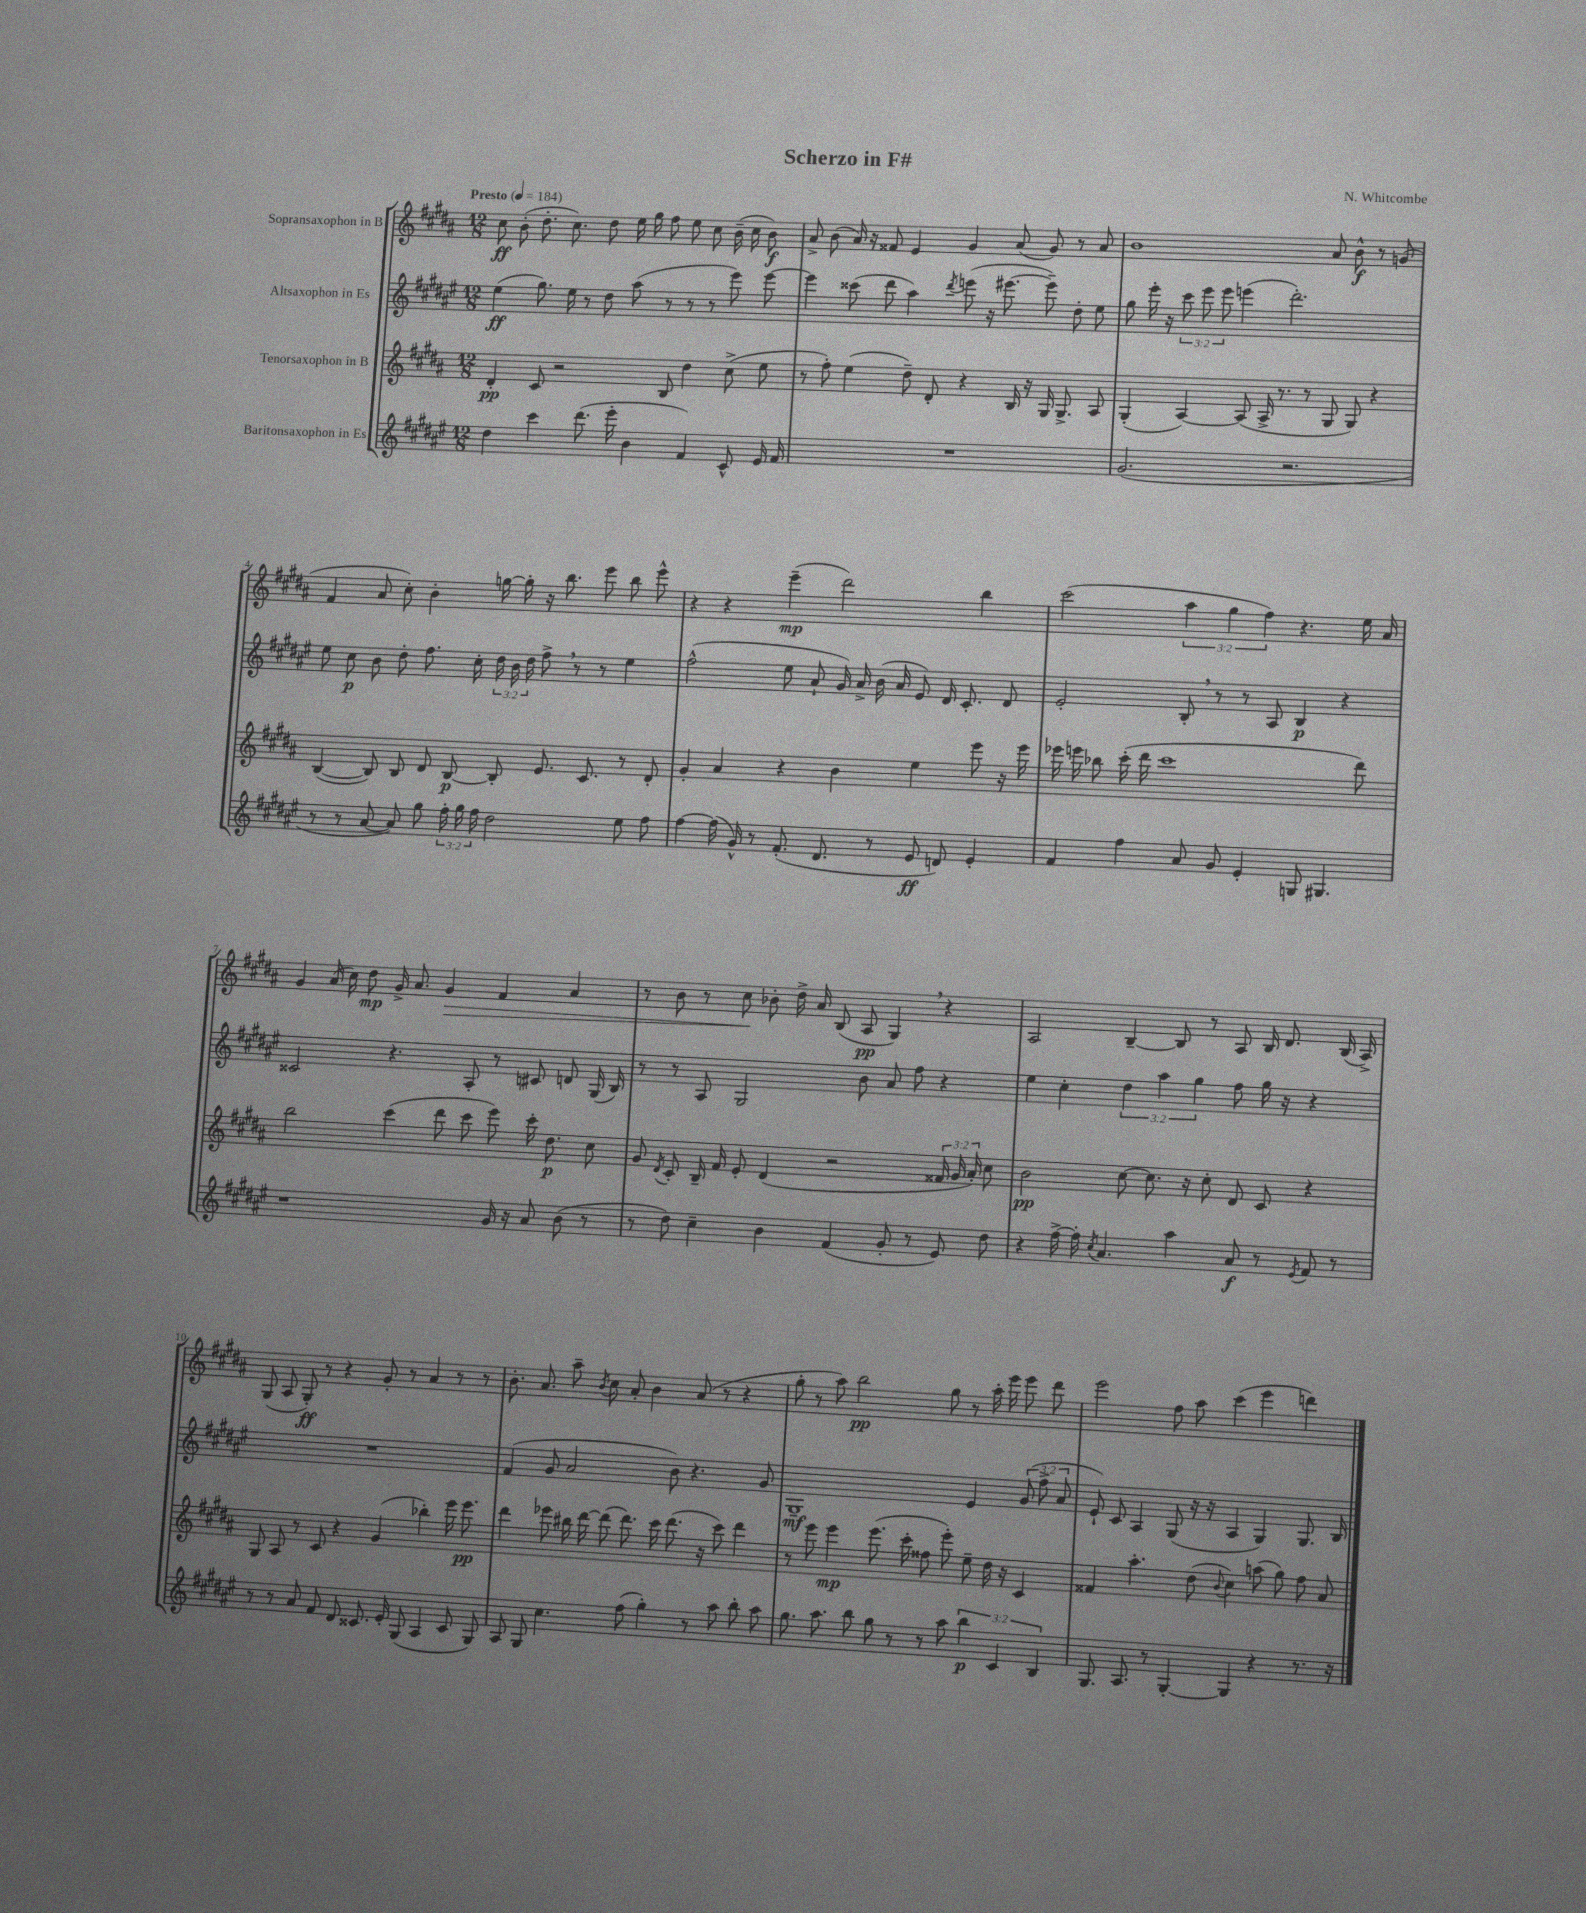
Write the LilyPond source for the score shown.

\header { title = "Scherzo in F#" composer = "N. Whitcombe" }
<<
\new StaffGroup <<
\new Staff = "s0" \with { instrumentName = "Sopransaxophon in B" } {
    \clef treble \key b \major \numericTimeSignature \time 12/8 \override Staff.TupletNumber.text = #tuplet-number::calc-fraction-text \tempo "Presto" 4 = 184
    \autoBeamOff cis''8\ff b'8-.( dis''8.-. cis''8.) dis''8 e''16 gis''16 fis''8 e''8 cis''8 b'16--( cis''16 b'8\f) |
    ais'8-> b'8( ais'16) r16 fisis'8 e'4 gis'4 ais'8( gis'8) r8 ais'8 |
    b'1 ais'8 b'8-^\f r8 g'8( |
    fis'4 ais'8 cis''8-.) b'4-. g''16~ g''16-. r16 b''8. e'''8 b''8 e'''8-^ |
    r4 r4 e'''4--\mp( dis'''2) b''4 |
    cis'''2( \tuplet 3/2 { ais''4 gis''4 fis''4) } r4. e''16 ais'16 |
    gis'4 ais'16( cis''16) dis''8\mp gis'16-> ais'8. gis'4\> fis'4 ais'4 |
    r8 b'8 r8 cis''8\! bes'8-. dis''16-> ais'16 b8( ais8\pp gis4) \breathe r4 |
    ais2 b4~-- b8 r8 ais8 b16 dis'8. b16( ais16->) |
    gis8( ais8 gis8-.\ff) r8 r4 gis'8-. r8 ais'4 r8 r8 |
    b'8.-. ais'8. ais''8-- \acciaccatura { b'8 } cis''8 ais'8-. b'4 ais'8( r8 r4 |
    gis''8-. r8 ais''8) b''2\pp gis''8 r8 ais''16-. e'''16 e'''8 dis'''8 |
    e'''2 fis''8 ais''8 cis'''4( e'''4 d'''4) \bar "|." |
}
\new Staff = "s1" \with { instrumentName = "Altsaxophon in Es" } {
    \clef treble \key fis \major \numericTimeSignature \time 12/8 \override Staff.TupletNumber.text = #tuplet-number::calc-fraction-text
    \autoBeamOff eis''4\ff( gis''8.) eis''16 r8 dis''8 ais''8( r8 r8 r8 eis'''8) eis'''8~ |
    eis'''4 cisis'''8( dis'''8 ais''4) \acciaccatura { dis'''8 } e'''8( r16 eis'''8.~ eis'''8--) dis''8-. eis''8 |
    gis''8 eis'''16-. r16 \tuplet 3/2 { cis'''8 eis'''8 eis'''8 } e'''4( dis'''2.-.) |
    eis''8 cis''8\p b'8 dis''8-. fis''8. cis''16-. \tuplet 3/2 { dis''16 b'16 dis''16 } fis''8-> \breathe r8 r8 eis''4 |
    fis''2-^( eis''8 ais'8-! gis'16) ais'16-> b'16( ais'16 eis'8) dis'16 cis'8.-. dis'8 |
    eis'2-. b8-. \breathe r8 r8 ais8 b4\p r4 |
    cisis'2 r4. ais8-. r8 cis'8 d'8 gis16( b16) |
    r8 r8 ais8 gis2 b'8 ais'8 fis''8 r4 |
    eis''4 cis''4-. \tuplet 3/2 { dis''4 ais''4 gis''4 } fis''8 gis''16 r16 r4 |
    R1. |
    fis'4( gis'8 ais'2 b'8) r4. gis'8 |
    gis1--\mf eis'4 \tuplet 3/2 { gis'8( fis''8-> ais'8 } |
    eis'8-!) cis'8 ais4 gis8( r16 r16 ais4 gis4) gis8. b16 \bar "|." |
}
\new Staff = "s2" \with { instrumentName = "Tenorsaxophon in B" } {
    \clef treble \key b \major \numericTimeSignature \time 12/8 \override Staff.TupletNumber.text = #tuplet-number::calc-fraction-text
    \autoBeamOff dis'4-.\pp cis'8 r2 b8 dis''4 cis''8->( e''8 |
    r8 fis''8-.) e''4( dis''8--) dis'8-. r4 b16 r16 gis16 gis8.-> ais8 |
    gis4-.( ais4~) ais8( ais16-> r8. r8 gis8 gis8) r4 |
    b4~( b8) b8 dis'8 b8~\p b8-. e'8. cis'8. r8 dis'8-. |
    gis'4-. ais'4 r4 b'4 e''4 e'''8 r16 e'''16 |
    ees'''16 e'''16 bes''8 cis'''16-.( dis'''16 cis'''1 dis'''8) |
    b''2 cis'''4( dis'''8 cis'''8 e'''8) cis'''16-. dis''8.\p cis''8 |
    gis'8 \acciaccatura { dis'8 } cis'8-. b16-- fis'16 e'8-. dis'4( r2 \tuplet 3/2 { fisis'16 gis'16 ais'16-.) } cis''8 |
    b'2\pp cis''8~ cis''8. r16 cis''8-. dis'8 cis'8 r4 |
    gis8 ais8 r8 cis'8 r4 gis'4( bes''4-.) e'''16 e'''8.\pp |
    dis'''4 ees'''8 bis''16 dis'''16~ dis'''8( dis'''8.) cis'''16 dis'''8.( r16 cis'''8) dis'''4 |
    r8 e'''8 e'''4\mp e'''8.( cis'''16-. fisis''8 e'''8-.) e''8-- dis''16 r16 cis'4 |
    fisis'4 ais''4.-. dis''8( \appoggiatura { b'8 } cis''4) a''8( gis''8) fis''8 ais'8 \bar "|." |
}
\new Staff = "s3" \with { instrumentName = "Baritonsaxophon in Es" } {
    \clef treble \key fis \major \numericTimeSignature \time 12/8 \override Staff.TupletNumber.text = #tuplet-number::calc-fraction-text
    \autoBeamOff dis''4 cis'''4 dis'''8.( eis'''16-. b'4 fis'4) cis'8-^ eis'16 fis'16 |
    R1. |
    gis'2.( r2. |
    r8 r8 ais'8~ ais'8) gis''8 \tuplet 3/2 { fis''16-. gis''16 fis''16 } dis''2 eis''8 fis''8 |
    fis''4~ fis''16( gis'16-^) r8 fis'8.-.( dis'8. r8 eis'8\ff d'8) eis'4-. |
    fis'4 fis''4 ais'8 gis'8 eis'4-. g8 gis4. |
    r1 gis'16 r16 ais'8 b'8( r8 |
    r8 dis''8) cis''4-- b'4 fis'4( gis'8-. r8 eis'8) dis''8 |
    r4 fis''16~-> fis''16-. \acciaccatura { cis''8 } ais'4. ais''4 ais'8\f r8 \acciaccatura { eis'8 } fis'8 r8 |
    r8 r8 ais'8 fis'8 dis'8 cisis'8. eis'16-. gis8( ais4 cisis'8 gis8) |
    ais8 gis8 cis''4. fis''8( gis''4-.) r8 ais''8 b''8-. ais''8 |
    gis''8. ais''8. b''8 gis''8 r8 r8 ais''8 \tuplet 3/2 { b''4\p cis'4 b4 } |
    gis8. ais8. r8 gis4~-. gis4 r4 r8. r16 \bar "|." |
}
>>
>>
